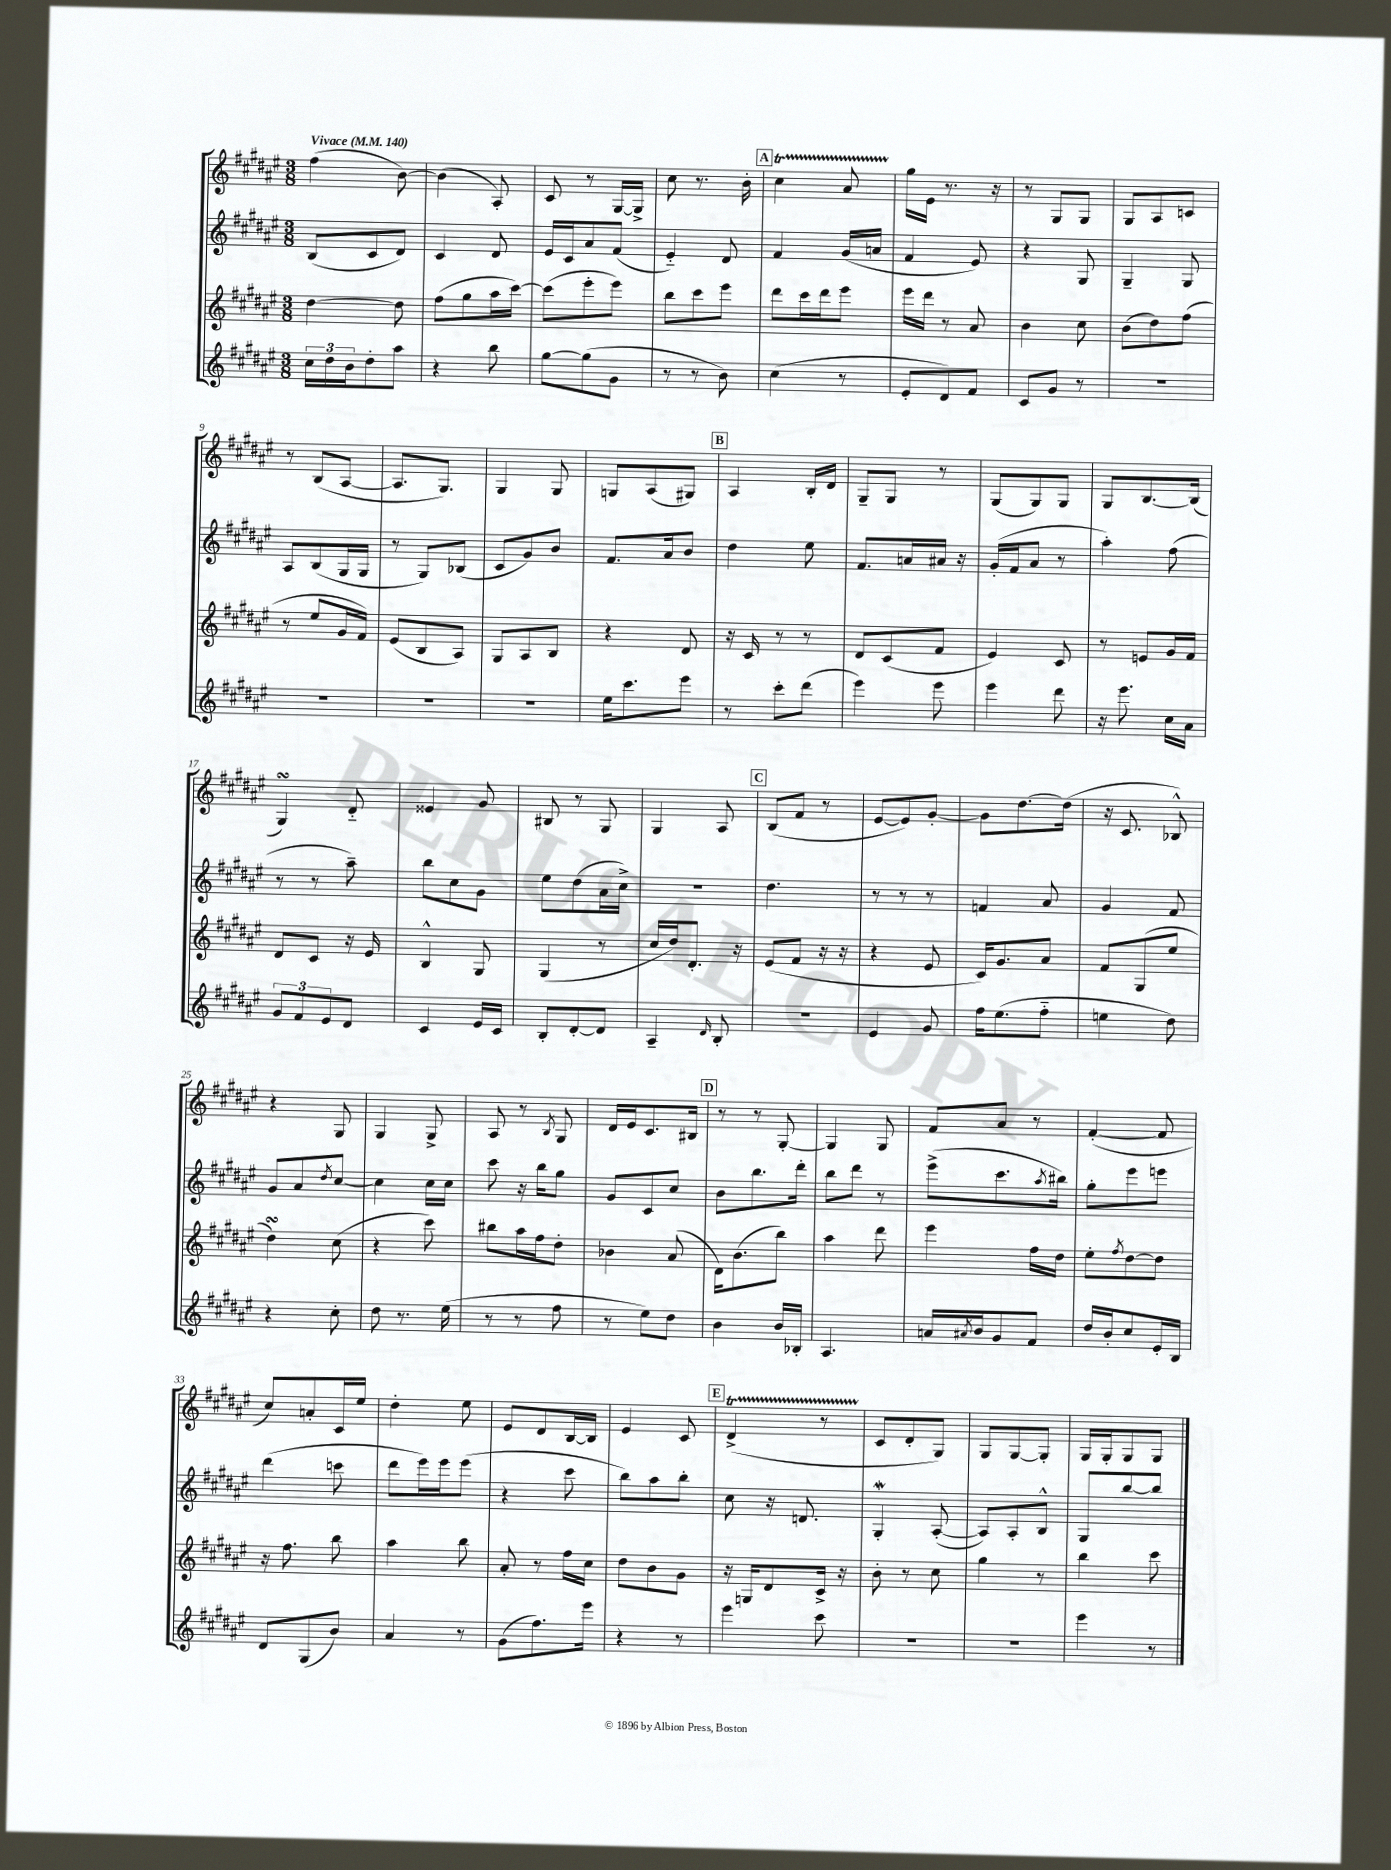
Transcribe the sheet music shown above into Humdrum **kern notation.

**kern	**kern	**kern	**kern
*staff4	*staff3	*staff2	*staff1
*clefG2	*clefG2	*clefG2	*clefG2
*k[f#c#g#d#a#e#]	*k[f#c#g#d#a#e#]	*k[f#c#g#d#a#e#]	*k[f#c#g#d#a#e#]
*M3/8	*M3/8	*M3/8	*M3/8
*MM140	*MM140	*MM140	*MM140
24cc#\LL	[4dd#\	(8B/L	(4ff#\
24dd#\	.	.	.
24b\J	.	.	.
8dd#'\	.	8c#/	.
8aa#\J	8dd#\]	8d#/J)	[8b\)
=	=	=	=
4r	(8ff#\L	4c#/	(4b\]
.	8gg#\	.	.
8bb\	16aa#\L	8d#/	8A#'/)
.	[16ccc#\JJ)	.	.
=	=	=	=
[8gg#\L	(8ccc#\]L	16e#/LL	8c#/
.	.	16c#/J	.
(8gg#\]	8eee#'\	8a#/	8r
8g#\J	8eee#\J)	(8f#/J	[16G#/LL
.	.	.	16G#^/]JJ
=	=	=	=
8r	8bb\L	4e#'~/)	8cc#\
8r	8ccc#\	.	8.r
8b\)	8eee#\J	8d#/	.
.	.	.	16b'\
=	=	=	=
(4cc#\	8ddd#\L	4f#/	4cc#\
.	16ccc#\L	.	.
.	16ddd#\J	.	.
8r	8eee#\J	(16g#/LL	8a#/
.	.	16a/JJ	.
=	=	=	=
8e#'/L	16eee#\LL	4f#/	16gg#\LL
.	16ddd#\JJ	.	16e#\JJ
8d#/)	8r	.	8.r
8f#/J	8a#/	8e#/)	.
.	.	.	16r
=	=	=	=
8c#/L	4b\	4r	8r
8g#/J	.	.	8G#/L
8r	8cc#\	8G#/	8G#/J
=	=	=	=
4.r	(8b\L	4G#~/	8G#/L
.	8dd#\)	.	8A#/
.	(8ff#\J	8G#/	8c/J
=	=	=	=
4.r	8r	8A#/L	8r
.	8ee#/L	(8B/	(8B/L
.	16g#/L	16G#/L	[8A#/J
.	16f#/JJ)	16G#/JJ	.
=	=	=	=
4.r	(8e#/L	8r	8.A#/]L
.	8B/	8G#/L)	.
.	.	.	8.G#/J)
.	8A#/J)	(8B-/J	.
=	=	=	=
4.r	8G#/L	8c#/L	4G#/
.	8A#/	8g#/)	.
.	8B/J	8b/J	8G#/
=	=	=	=
16ee#\LK	4r	8.f#/L	8G/L
8.ccc#\	.	.	.
.	.	.	(8A#/
.	.	16a#/k	.
8eee#\J	8d#/	8b/J	8G#/J)
=	=	=	=
8r	16r	4dd#\	4A#/
.	16c#/	.	.
8ccc#'\L	8r	.	.
(8ddd#\J	8r	8ee#\	16B'/LL
.	.	.	16d#/JJ
=	=	=	=
4eee#\)	8d#/L	8.f#/L	8G#~/L
.	(8c#/	.	8G#/J
.	.	16a/L	.
8eee#\	8f#/J	16a#/JJ	8r
.	.	16r	.
=	=	=	=
4eee#\	4e#/)	(16g#'/LL	(8G#/L
.	.	16f#/J	.
.	.	8a#/J	8G#/)
8ddd#\	8c#/	8r	8G#/J
=	=	=	=
16r	8r	4aa#'\)	8G#/L
8.eee#\	.	.	.
.	8e/L	.	[8.B/
16cc#\LL	16g#/L	(8ff#\	.
16a#\JJ	16f#/JJ	.	(16B/]Jk
=	=	=	=
12g#/L	8d#/L	8r	4G#/)
12f#/	.	.	.
.	8c#/J	8r	.
12e#/	.	.	.
8d#/J	16r	8aa#~\)	8d#'~/
.	16e#/	.	.
=	=	=	=
4c#/	4B^^/	8bb\L	4e##/
.	.	8cc#\	.
16e#/LL	8G#/	8g#\J	8g#/
16c#/JJ	.	.	.
=	=	=	=
8B'/L	(4G#/	8ee#\L	8B#/
[8d#'/	.	(8dd#\	8r
8d#/]J	8r	16a#\L	8G#/
.	.	16cc#^\JJ)	.
=	=	=	=
4A#~/	16cc#/LL	4.r	4G#/
.	16dd#/J)	.	.
.	8.d#'/J	.	.
16qqd#/	.	.	.
8B'/	.	.	8A#/
.	16r	.	.
=	=	=	=
4.r	(8e#/L	4.dd#\	(8B/L
.	8f#/J	.	8f#/J
.	16r	.	8r
.	16r	.	.
=	=	=	=
4e#/	4r	8r	[8e#/L
.	.	8r	8e#/])
8g#/	8e#/	8r	[8g#'/J
=	=	=	=
16ff#\LK	16c#/LK)	4f/	8g#\]L
(8.ee#\	8.g#/	.	.
.	.	.	[8.dd#\
8ff#'~\J	8a#/J	8a#/	.
.	.	.	(16dd#\]Jk
=	=	=	=
4ee\	8f#/L	4g#/	16r
.	.	.	8.c#/
.	(8G#/	.	.
8dd#\)	8ee#/J	8f#/	8B-^^/)
=	=	=	=
4r	4dd#\)	8g#/L	4r
.	.	8a#/	.
.	.	8qdd#/	.
8cc#'\	(8cc#\	[8cc#/J	8G#/
=	=	=	=
8dd#\	4r	4cc#\]	4G#/
8.r	.	.	.
.	8ccc#\)	16cc#\LL	8G#^/
(16ee#\	.	16cc#\JJ	.
=	=	=	=
8r	8bb#\L	8ccc#\	8A#/
8r	16aa#\L	16r	8r
.	16ff#\J	16bb\LK	.
.	.	.	8qB/
8ff#\	8dd#'\J	8gg#\J	8G#/
=	=	=	=
8r	4b-\	8g#/L	16d#/LL
.	.	.	16e#/J
8ee#\L)	.	8c#/	8.c#/
8dd#\J	(8a#/	8cc#/J	.
.	.	.	16B#/Jk
=	=	=	=
4b\	16d#\LK)	8b\L	8r
.	(8.b\	.	.
.	.	8.bb\	8r
16b/LL	8bb\J)	.	[8G#'/
16B-'/JJ	.	16ddd#'\Jk	.
=	=	=	=
4.A#/	4aa#\	8bb\L	4G#/]
.	.	8ddd#\J	.
.	8ddd#\	8r	8G#/
=	=	=	=
16a/LL	4eee#\	(8eee#^\L	8f#/L
8qa#/	.	.	.
16b/J	.	.	.
8g#/	.	8.ccc#\	8a#/J
8f#/J	16ff#\LL	.	8r
.	.	8qaa#/	.
.	16dd#\JJ	16bb#\Jk)	.
=	=	=	=
16dd#/LL	8ee#'\L	8gg#'\L	([4f#'/
16b'/J	.	.	.
.	8qff#/	.	.
8cc#/	[8dd#\	8eee#\	.
16e#'/L	8dd#\]J	8eee\J	8f#/]
16B/JJ	.	.	.
=	=	=	=
8d#/L	16r	(4ddd#\	8cc#/L)
.	8.ff#\	.	.
(8G#/	.	.	8a'/
8b/J)	8bb\	8ccc\	16c#/L
.	.	.	16ee#/JJ
=	=	=	=
4a#/	4aa#\	8ddd#\L	4dd#'\
.	.	16eee#\L)	.
.	.	16eee#\J	.
8r	8bb\	(8eee#\J	8ee#\
=	=	=	=
(8g#\L	8a#'/	4r	8e#/L
8.ff#\)	8r	.	8d#/
.	16ff#\LL	8ccc#\	[16B/L
16eee#\Jk	16cc#\JJ	.	16B/]JJ
=	=	=	=
4r	8dd#\L	8bb\L)	4e#/
.	8b\	8aa#\	.
8r	8g#\J	8bb'\J	8c#/
=	=	=	=
4eee#\	16r	8cc#\	(4d#^/
.	16G/LK	.	.
.	8d#/	16r	.
.	.	8.d/	.
8ccc#\	16c#^/Jk	.	8r
.	16r	.	.
=	=	=	=
4.r	8b'\	4G#'/	8c#/L
.	8r	.	8d#'/
.	8cc#\	([8A#'/	8G#/J)
=	=	=	=
4.r	4gg#\	8A#/]L)	8G#/L
.	.	8A#'/	[8G#/
.	8r	8B^^/J	8G#'/]J
=	=	=	=
4eee#\	4bb\	8G#/L	16G#/LL
.	.	.	16G#'/J
.	.	[8bb/	8G#/
8r	8ccc#\	8bb/]J	8G#/J
==	==	==	==
*-	*-	*-	*-
